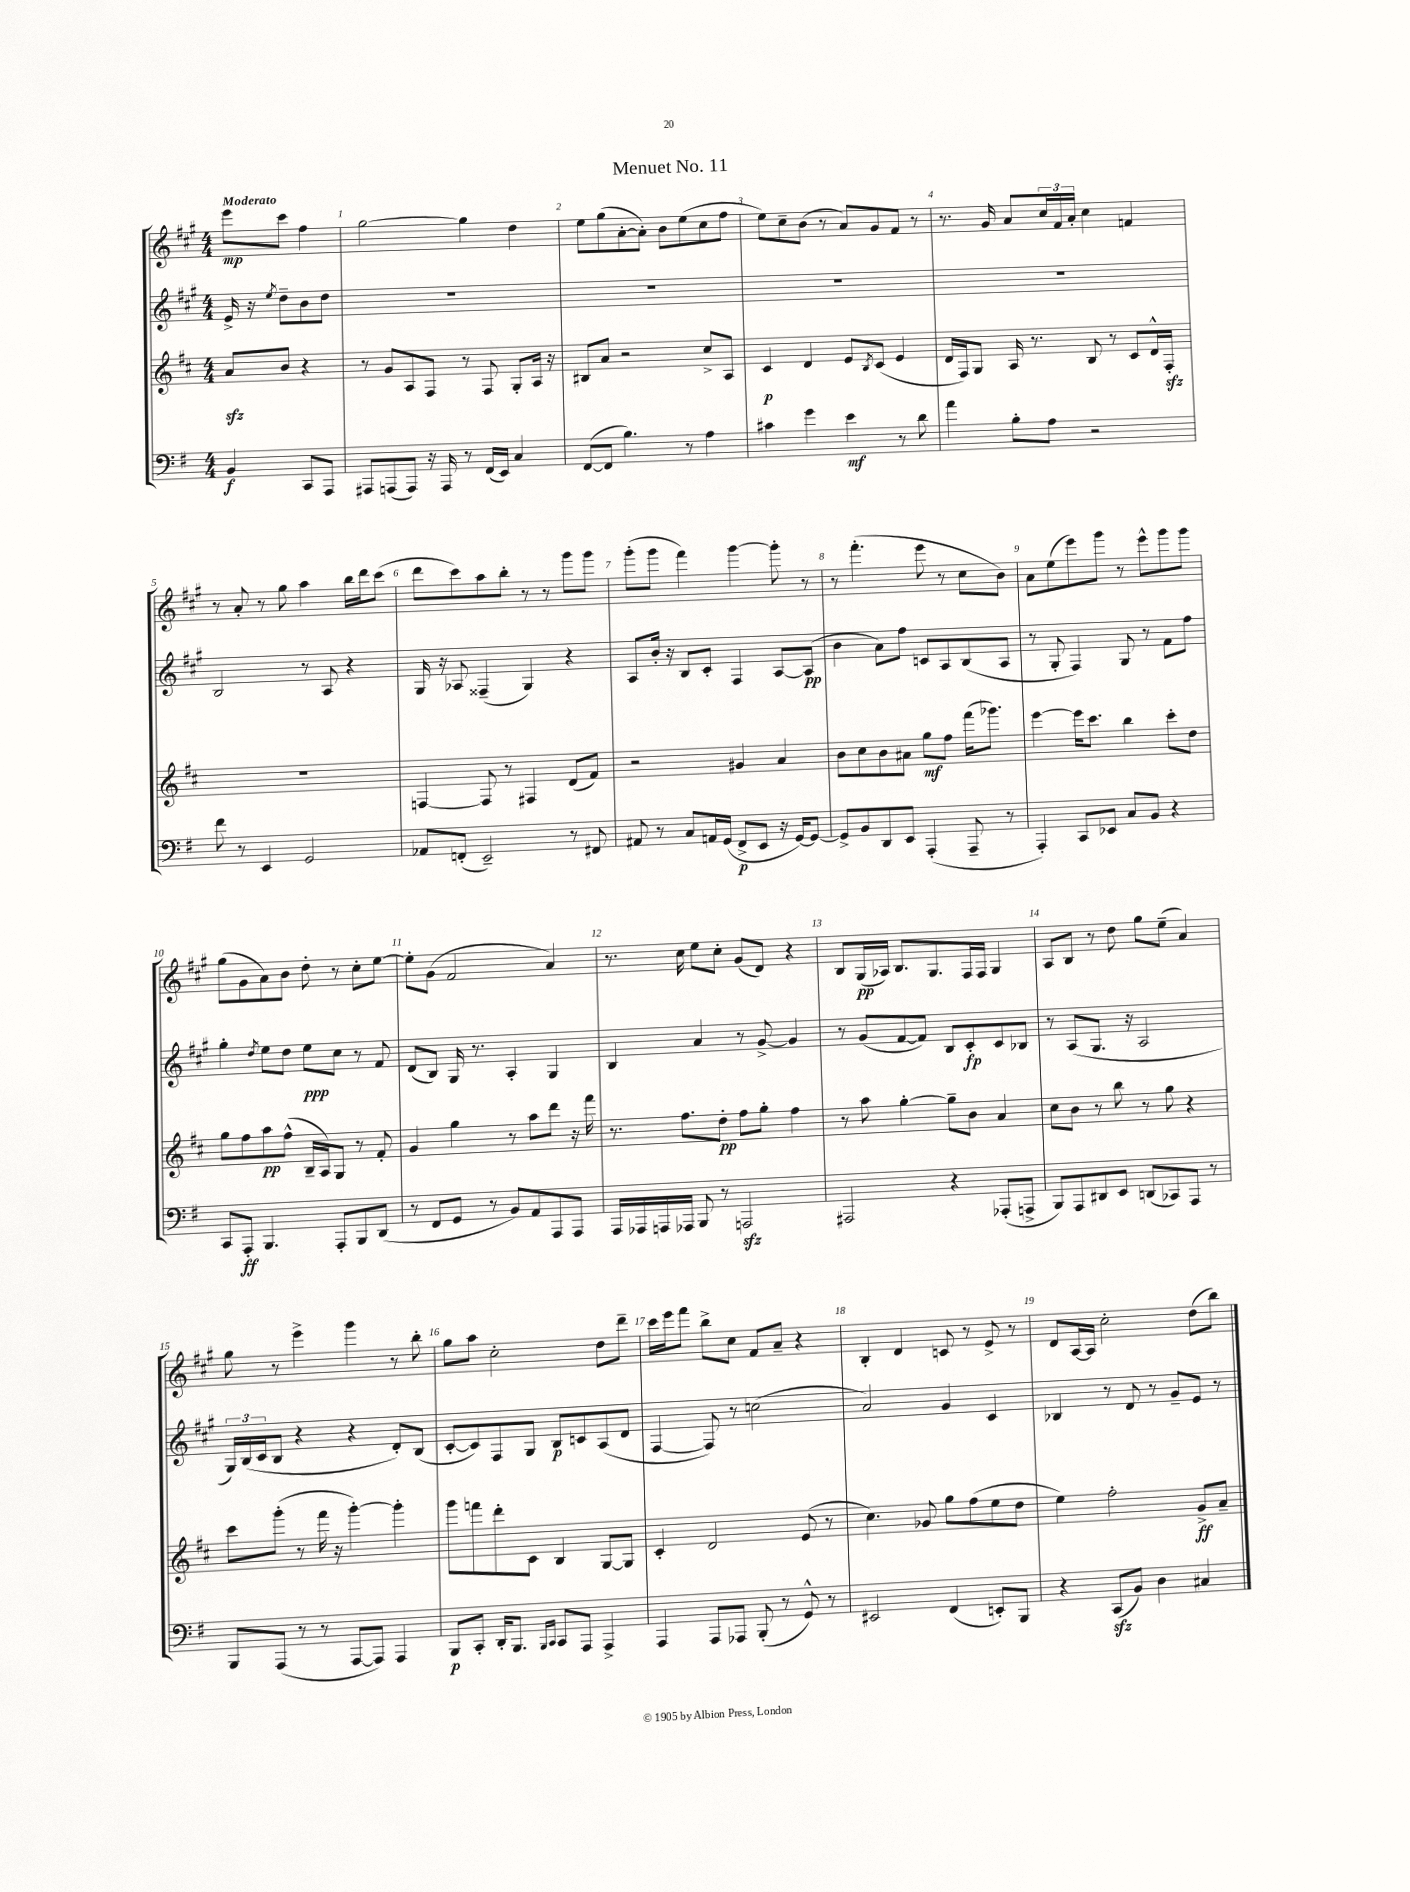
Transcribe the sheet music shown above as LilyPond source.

\header { title = "Menuet No. 11" }
<<
\new StaffGroup <<
\new Staff = "s0" {
    \clef treble \key a \major \numericTimeSignature \time 4/4 \partial 2 \tempo "Moderato"
    e'''8\mp cis'''8 fis''4 |
    gis''2~ gis''4 d''4 |
    e''8 gis''8( a'8~-. a'8-.) b'8 e''8( cis''8 fis''8 |
    e''8) cis''8-- b'8( r8 a'8) gis'8 fis'8 r8 |
    r8. gis'16 a'8 \tuplet 3/2 { cis''16 fis'16 a'16-. } cis''4 f'4 |
    r8 a'8-. r8 gis''8 a''4 b''16 d'''16 cis'''8( |
    d'''8 cis'''8) a''8 b''8-. r8 r8 gis'''8 gis'''8 |
    gis'''8-.( gis'''8 fis'''4) gis'''4~ gis'''8-. r8 |
    r8 fis'''4.-.( e'''8 r8 cis''8 b'8) |
    a'8 e''8( e'''8) gis'''8 r8 e'''8-^ gis'''8 gis'''8 |
    gis''8( gis'8 a'8) b'8 d''8-. r8 cis''8-. e''8~ |
    e''8-. gis'8( fis'2 a'4) |
    r8. cis''16 e''8 cis''8-. gis'8( d'8) r4 |
    b8 gis16\pp( aes16) b8. gis8. fis16 fis16 gis4 |
    a8 b8 r8 d''8 gis''8 e''8--( a'4) |
    gis''8 r8 e'''4-> gis'''4 r8 b''8-. |
    gis''8 a''8 cis''2-. d''8 d'''8-- |
    cis'''16 e'''16 fis'''8 b''8-> cis''8 fis'8 a'8-- r4 |
    b4-. d'4 c'8 r8 e'8-> r8 |
    d'8 a16~ a16 cis''2-. d''8( b''8) \bar "|." |
}
\new Staff = "s1" {
    \clef treble \key a \major \numericTimeSignature \time 4/4 \partial 2
    e'16-> r16 \acciaccatura { e''8 } d''8-- b'8 d''8 |
    R1 |
    R1 |
    R1 |
    R1 |
    b2 r8 a8 r4 |
    gis16 r16 aes8 fisis4--( gis4) r4 |
    a8 b'16-. r16 b8 cis'8-. fis4 a8~ a8\pp( |
    b'4 a'8) fis''8 c'8 a8 b8( a8 |
    r8 gis8-. fis4) gis8 r8 fis'8 fis''8 |
    gis''4-. \acciaccatura { d''8 } e''8 d''8 e''8\ppp cis''8 r8 fis'8 |
    d'8( b8) gis16 r8. a4-. gis4 |
    b4 a'4 r8 gis'8~-> gis'4 |
    r8 gis'8( fis'8~ fis'8) b8 cis'8-.\fp cis'8 bes8 |
    r8 a8( gis8. r16 a2 |
    \tuplet 3/2 { gis16) b16( cis'16 } b8 r4 r4 d'8-.) b8( |
    cis'8~-. cis'8) fis8 gis8 b8\p c'8 a8( d'8 |
    fis4~ fis8) r8 c''2( |
    a'2) gis'4 cis'4 |
    bes4 r8 d'8 r8 gis'8-- e'8 r8 \bar "|." |
}
\new Staff = "s2" {
    \clef treble \key d \major \numericTimeSignature \time 4/4 \partial 2
    a'8\sfz b'8 r4 |
    r8 g'8 a8 fis8 r8 fis8 g8-. a16 r16 |
    bis8 a'8 r2 cis''8-> a8 |
    cis'4\p d'4 e'8 \acciaccatura { b8 } cis'8( e'4 |
    d'16 fis16) g8 a16 r8. b8 r8 cis'8 d'16-^ fis16-.\sfz |
    R1 |
    f4~ f8 r8 fis4 d'8( fis'8) |
    r2 gis'4 a'4 |
    b'8 cis''8 b'8 ais'8 g''8\mf fis''8 fis'''16( ges'''8.) |
    e'''4~ e'''16 cis'''8. b''4 cis'''8-. d''8 |
    g''8 fis''8 a''8\pp fis''8-^( b16-- a16) g8 r8 fis'8-. |
    g'4 g''4 r8 a''8 d'''8 r16 fis'''16 |
    r8. fis''8. d''8-.\pp fis''8 g''8-. fis''4 |
    r8 a''8 g''4~-. g''8-- b'8 a'4 |
    cis''8 b'8 r8 b''8 r8 g''8 r4 |
    cis'''8 g'''8-.( r8 fis'''16 r16 g'''4~-.) g'''4-. |
    g'''8 f'''8 d'''8-. cis'8 b4 g8~ g8 |
    cis'4-. d'2 e'8( r8 |
    cis''4.) ges'8 g''8 fis''8( e''8 d''8 |
    e''4) fis''2-. g'8->\ff a'8-- \bar "|." |
}
\new Staff = "s3" {
    \clef bass \key g \major \numericTimeSignature \time 4/4 \partial 2
    b,4\f c,8 a,,8 |
    ais,,8 a,,8( a,,8) r16 a,,16 r8 fis,16( e,16) c4 |
    fis,8~( fis,8 b4.) r8 a4 |
    cis'4 g'4 e'4\mf r8 d'8 |
    a'4 b8-. a8 r2 |
    fis'8 r8 e,4 g,2 |
    aes,8 f,8-.( e,2--) r8 fis,8 |
    ais,8 r8 c8 a,16 g,16( fis,8->\p e,8 r16 g,16~) g,8~ |
    g,8-> b,8 d,8 e,8 a,,4-.( a,,8-- r8 |
    a,,4-.) c,8 ees,8 c8 b,8 r4 |
    c,8 a,,8-.\ff b,,4. a,,8-. b,,8 d,8( |
    r8 fis,8 g,8 r8 b,8) a,8 a,,8 a,,8 |
    a,,16 aes,,16 a,,16 aes,,16 b,,8 r8 a,,2\sfz |
    ais,,2 r4 aes,,8-.( a,,8-> |
    b,,8) a,,8 dis,8 e,8 d,8( ces,8) a,,8 r8 |
    b,,8 a,,8( r8 r8 a,,8~ a,,8) a,,4 |
    b,,8\p c,8-. d,16-. b,,8. \grace { b,,16 c,16 } c,8 a,,8 a,,4-> |
    a,,4 a,,8 aes,,8 b,,8-.( r8 g,8-^) r8 |
    eis,2 fis,4( e,8-.) b,,8 |
    r4 c,8\sfz( b,8) d4 cis4 \bar "|." |
}
>>
>>
\layout { \context { \Score \override BarNumber.break-visibility = ##(#f #t #t) barNumberVisibility = #all-bar-numbers-visible } }
